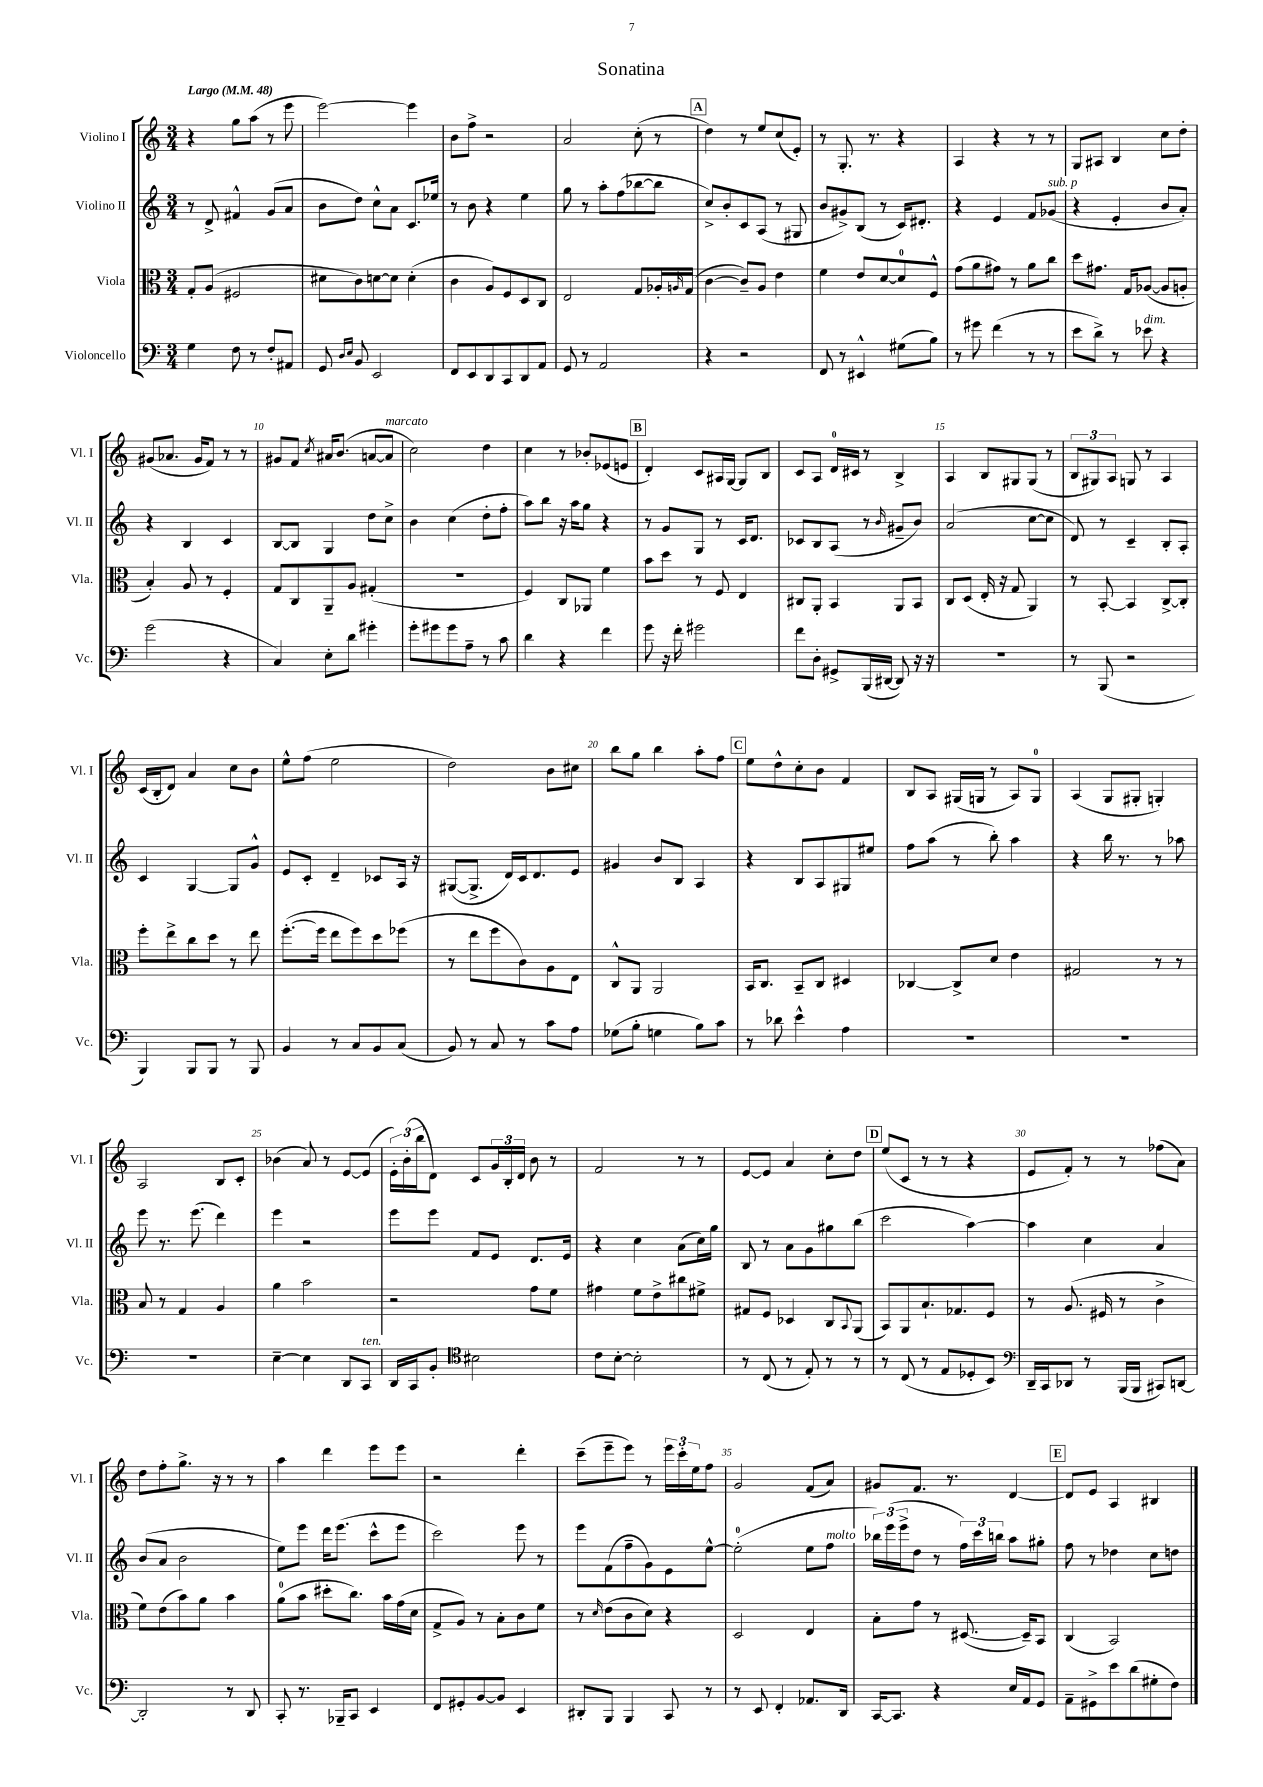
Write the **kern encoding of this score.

**kern	**kern	**kern	**kern
*part4	*part3	*part2	*part1
*staff4	*staff3	*staff2	*staff1
*I"Violoncello	*I"Viola	*I"Violino II	*I"Violino I
*I'Vc.	*I'Vla.	*I'Vl. II	*I'Vl. I
*clefF4	*clefC3	*clefG2	*clefG2
*k[]	*k[]	*k[]	*k[]
*M3/4	*M3/4	*M3/4	*M3/4
*MM48	*MM48	*MM48	*MM48
=1	=1	=1	=1
!	!	!	!LO:TX:a:B:t=Largo
4G\	8G'/L	8r	4r
.	(8A/J	8d^/	.
8F\	2F#X/	4f#X^^/	8gg\L
8r	.	.	(8aa\J
8F'/L	.	(8g/L	8r
8AA#X/J	.	8a/J	8eee\
=2	=2	=2	=2
8GG/	8d#X\L	8b\L	[2eee\)
16qqD/LL	.	.	.
16qqE/JJ	.	.	.
8BB/	8c\)	8dd\J)	.
2EE/	[8dn\	8cc^^\L	.
.	8d\J]	8a\J	.
.	(4d'\	8.c/L	4eee\]
.	.	16ee-X/Jk	.
=3	=3	=3	=3
8FF/L	4c\	8r	8b\L
8EE/	.	8b\	8ff^\J
8DD/	8A/L)	4r	2r
8CC/	8F/	.	.
8DD/	8D/	4ee\	.
8AA/J	8C/J	.	.
=4	=4	=4	=4
8GG/	2E/	8gg\	2a/
8r	.	8r	.
2AA/	.	8aa'\L	.
.	.	(8ff\	.
.	8G/L	[8bb-X\	(8cc'\
.	16A-X'/L	8bb-\J]	8r
.	16qqAn/	.	.
.	(16G/JJ	.	.
!!LO:REH:place=s1:t=A
=5	=5	=5	=5
4r	[4c\	8cc^/L)	4dd\)
.	.	8b'/	.
2r	8c~/L])	8c/	8r
.	8A/J	(8A/J	8ee/L
.	4e\	8r	(8cc/
.	.	8G#X/	8e'/J)
=6	=6	=6	=6
8FF/	4f\	8b/L	8r
8r	.	8g#X^/)	8.G'/
4EE#X^^/	8e/L	(8B/J	.
.	.	.	8.r
.	[8d/	8r	.
(8G#X\L	8d/]	16c/KL)	4r
.	.	8.d#X'/J	.
8B\J)	8F^^/J	.	.
=7	=7	=7	=7
8r	(8g\L	4r	4A/
8g#X\	8a\	.	.
(4f\	8g#X\J)	4e/	4r
.	8r	.	.
8r	8a\L	8f/L	8r
!	!	!LO:TX:a:i:t=sub. p	!
8r	8cc\J	(8g-X/J	8r
=8	=8	=8	=8
8e\L	8dd\L	4r	8G/L
8d^\J)	8.g#X\J	.	8A#X/J
8r	.	4e'/	4B/
.	16G/KL	.	.
!LO:TX:a:i:t=dim.	!	!	!
8e-X\	([8A-X/J	.	.
4r	8A-/L]	8b/L	8cc\L
.	8An'/J	8a'/J)	8dd'\J
!!LO:LB:g=z
=9	=9	=9	=9
(2g\	4B'/)	4r	(8g#X/L
.	.	.	8.a-X/J
.	8A/	4B/	.
.	.	.	16g#/KL
.	8r	.	8f/J)
4r	4F'/	4c/	8r
.	.	.	8r
=10	=10	=10	=10
4C/)	8G/L	[8B/L	8g#X/L
.	8C/	8B/J]	8f/J
.	.	.	8qcc/
8E'\L	8AA~/	4G/	16a#X/KL
.	.	.	(8.b/J
8d\J	8A/J	.	.
4g#X'\	(4G#X'/	8dd\L	[8an/L
!	!	!	!LO:TX:a:i:t=marcato
.	.	8cc^\J	8a/J]
=11	=11	=11	=11
8g'\L	2.r	4b\	2cc\)
8g#X\	.	.	.
8g#\	.	(4cc\	.
8A~\J	.	.	.
8r	.	8dd'\L	4dd\
8c\	.	8ff'\J	.
=12	=12	=12	=12
4d\	4F/)	8aa\L)	4cc\
.	.	8bb\J	.
4r	8C/L	16r	8r
.	.	16aa\KL	.
.	8AA-X/J	8gg\J	8b-X'/L
4f\	4f\	4r	(8e-X/
.	.	.	8en/J
!!LO:REH:place=s1:t=B
=13	=13	=13	=13
8g\	8b\L	8r	4d'/)
16r	8dd\J	8g/L	.
16f'\	.	.	.
2g#X\	8r	8G/J	8c/L
.	8F/	8r	16A#X/L
.	.	.	[16G/JJ
.	4E/	16c/KL	8G/L]
.	.	8.d/J	.
.	.	.	8B/J
=14	=14	=14	=14
8f\L	8C#X/L	8c-X/L	8c/L
8D'\J	8AA'/J	8B/	8A/J
8GG#X^/L	4BB/	(8A/J	16d/LL
.	.	.	16c#X/JJ
(16BBB/L	.	8r	8r
[16DD#X/JJ	.	.	.
.	.	16qqb/	.
8DD#/])	8AA/L	8g#X~/L	4B^/
16r	8BB/J	8b/J)	.
16r	.	.	.
=15	=15	=15	=15
2.r	8C/L	(2a/	4A/
.	(8D/J	.	.
.	16E'/	.	8B/L
.	16r	.	.
.	8G/	.	8G#X/
.	4AA/)	[8cc\L	(8G#/J
.	.	8cc\J]	8r
=16	=16	=16	=16
8r	8r	8d/)	12B/L
.	.	.	12G#X/)
(8BBB/	[8BB'/	8r	.
.	.	.	12A/J
2r	4BB/]	4c~/	8Gn/
.	.	.	8r
.	[8C^/L	8B'/L	4A/
.	8C'/J]	8A'/J	.
!!LO:LB:g=z
=17	=17	=17	=17
4BBB/)	8ff'\L	4c/	(16c/LL
.	.	.	16B'/J
.	8ee^\	.	8d/J)
8BBB/L	8cc\	[4G/	4a/
8BBB/J	8dd\J	.	.
8r	8r	8G/L]	8cc\L
8BBB/	8ee\	8g^^/J	8b\J
=18	=18	=18	=18
4BB/	([8.ff'\L	8e/L	8ee^^\L
.	.	8c'/J	(8ff\J
.	16ff\Jk]	.	.
8r	8ee\L	4d~/	2ee\
8C/L	8ff\)	.	.
8BB/	8dd\	8c-X/L	.
(8C/J	(8ff-X\J	16A/Jk	.
.	.	16r	.
=19	=19	=19	=19
8BB/)	8r	([8G#X/L	2dd\)
8r	8ee\L	8.G#^/J]	.
8C/	8ff\	.	.
.	.	16d/LL)	.
8r	8c\)	16c/J	.
.	.	8.d/	.
8c\L	8A\	.	8b\L
8A\J	8E\J	8e/J	8cc#X\J
=20	=20	=20	=20
(8G-X\L	8C^^/L	4g#X/	8bb\L
8B'\J	8AA/J	.	8gg\J
4Gn\	2AA/	8b/L	4bb\
.	.	8B/J	.
8B\L)	.	4A/	8aa'\L
8c\J	.	.	8ff\J
!!LO:REH:place=s1:t=C
=21	=21	=21	=21
8r	16BB/KL	4r	8ee\L
.	8.C/J	.	.
8d-X\	.	.	8dd^^\
4e^^\	8BB~/L	8B/L	8cc'\
.	8C/J	8A/	8b\J
4A\	4D#X/	8G#X/	4f/
.	.	8ee#X/J	.
=22	=22	=22	=22
2.r	[4C-X/	8ff\L	8B/L
.	.	(8aa\J	8A/J
.	8C-^/L]	8r	(16G#X/LL
.	.	.	16Gn/JJ
.	8d/J	8bb'\)	8r
.	4e\	4aa\	8A/L)
.	.	.	8G/J
=23	=23	=23	=23
2.r	2G#X/	4r	(4A/
.	.	16bb\	8G/L
.	.	8.r	.
.	.	.	8G#X'/J
.	8r	8r	4Gn'/)
.	8r	8aa-X\	.
!!LO:LB:g=z
=24	=24	=24	=24
2.r	8B/	8eee\	2A/
.	8r	8.r	.
.	4G/	.	.
.	.	(8.eee\	.
.	4A/	4ddd\)	8B/L
.	.	.	8c'/J
=25	=25	=25	=25
[4E~\	4a\	4eee\	(4b-X\
4E\]	2b\	2r	8a/)
.	.	.	8r
8DD/L	.	.	[8e/L
!LO:TX:a:i:t=ten.	!	!	!
8CC/J	.	.	(8e/J]
=26	=26	=26	=26
16DD/LL	2r	8eee\L	24e'\LL)
.	.	.	(24b'\
16CC/J	.	.	.
.	.	.	24bb\J
8BB'/J	.	8eee\J	8d\J)
*clefC4	*	*	*
2B#X\	.	8f/L	8c/L
.	.	8e/J	24g/L
.	.	.	24B'/
.	.	.	24d/JJ
.	8g\L	8.d/L	8b\
.	8f\J	.	8r
.	.	16e/Jk	.
=27	=27	=27	=27
8c\L	4g#X\	4r	2f/
[8B'\J	.	.	.
2B'\]	8f\L	4cc\	.
.	8e^\	.	.
.	8cc#X\	(8a\L	8r
.	8f#X^\J	16cc\L)	8r
.	.	16gg\JJ	.
=28	=28	=28	=28
8r	8G#X/L	8B/	[8e/L
(8C/	8F/J	8r	8e/J]
8r	4D-X/	8a\L	4a/
8E'/)	.	8g\	.
8r	8C/L	8gg#X\	8cc'\L
.	8qqBB/	.	.
8r	(8AA/J	(8bb\J	8dd\J
!!LO:REH:place=s1:t=D
=29	=29	=29	=29
8r	8BB/L)	2ccc\	(8ee/L
(8C/	8AA/	.	8c/J
8r	8.B`/	.	8r
8E/L	.	.	8r
.	8.G-X/	.	.
8D-X'/	.	[4aa\)	4r
8BB/J)	8F/J	.	.
=30	=30	=30	=30
*clefF4	*	*	*
16DD~/LL	8r	4aa\]	8e/L
16CC/J	.	.	.
8DD-X/J	(8.A/	.	8f'/J)
8r	.	4cc\	8r
.	16F#X/	.	.
(16BBB/LL	8r	.	8r
16BBB/JJ	.	.	.
8CC#X/L)	4c^\	4a/	(8ff-X\L
[8DDn/J	.	.	8a\J)
!!LO:LB:g=z
=31	=31	=31	=31
2DD'/]	8f\L)	(8b/L	8dd\L
.	(8e\	8a/J	8ff'\
.	8b\)	2b\	8.gg^\J
.	8a\J	.	.
.	.	.	16r
8r	4b\	.	8r
8DD/	.	.	8r
=32	=32	=32	=32
8CC'/	(8a\L	8ee\L)	4aa\
8.r	8b\J	8eee\J	.
.	8dd#X'\L	16ddd\KL	4ddd\
16BBB-X~/KL	.	(8.eee\J	.
8CC/J	8.cc\J)	.	.
4EE/	.	8ccc^^\L	8eee\L
.	16b\LL	.	.
.	(16g\	8eee\J	8eee\J
.	16d\JJ	.	.
=33	=33	=33	=33
8FF/L	8G^/L	2ccc\)	2r
8GG#X'/	8A/J)	.	.
[8BB/	8r	.	.
8BB/J]	8B'\L	.	.
4EE/	8c\	8eee\	4ddd'\
.	8f\J	8r	.
=34	=34	=34	=34
8DD#X'/L	8r	8eee\L	(8ccc~\L
.	16qqd/	.	.
8BBB/J	(8e\L	(8f\	8eee~\
4BBB/	8c\	8ff~\	8eee\J)
.	8d\J)	8g\)	8r
8CC/	4r	8e\	24eee\LL
.	.	.	24ccc'\
.	.	.	24ee\J
8r	.	[8ee^^\J	8ff\J
=35	=35	=35	=35
8r	2D/	(2ee'\]	2g/
8EE/	.	.	.
4FF'/	.	.	.
8.AA-X/L	4E/	8ee\L	(8f/L
!	!	!LO:TX:a:i:t=molto	!
.	.	8ff\J	8a/J)
16DD/Jk	.	.	.
=36	=36	=36	=36
[16CC/KL	8B'\L	24bb-X\LL)	8g#X/L
.	.	(24eee\	.
8.CC/J]	.	.	.
.	.	24eee^\J	.
.	8g\J	8dd\J	8.f/J
4r	8r	8r	.
.	.	.	8.r
.	([8.D#X/	24ff\LL)	.
.	.	24ccc\	.
.	.	24bbn\JJ	.
16E/LL	.	8aa\L	[4d/
16AA/J	16D#~/KL])	.	.
8GG/J	8BB/J	8gg#X'\J	.
!!LO:REH:place=s1:t=E
=37	=37	=37	=37
8AA~\L	(4C/	8ff\	8d/L]
8GG#X^\	.	8r	8e/J
8e\	2BB/)	4dd-X\	4A/
(8d\	.	.	.
8G#X'\	.	8cc\L	4B#X/
8F\J)	.	8ddn\J	.
==	==	==	==
*-	*-	*-	*-
